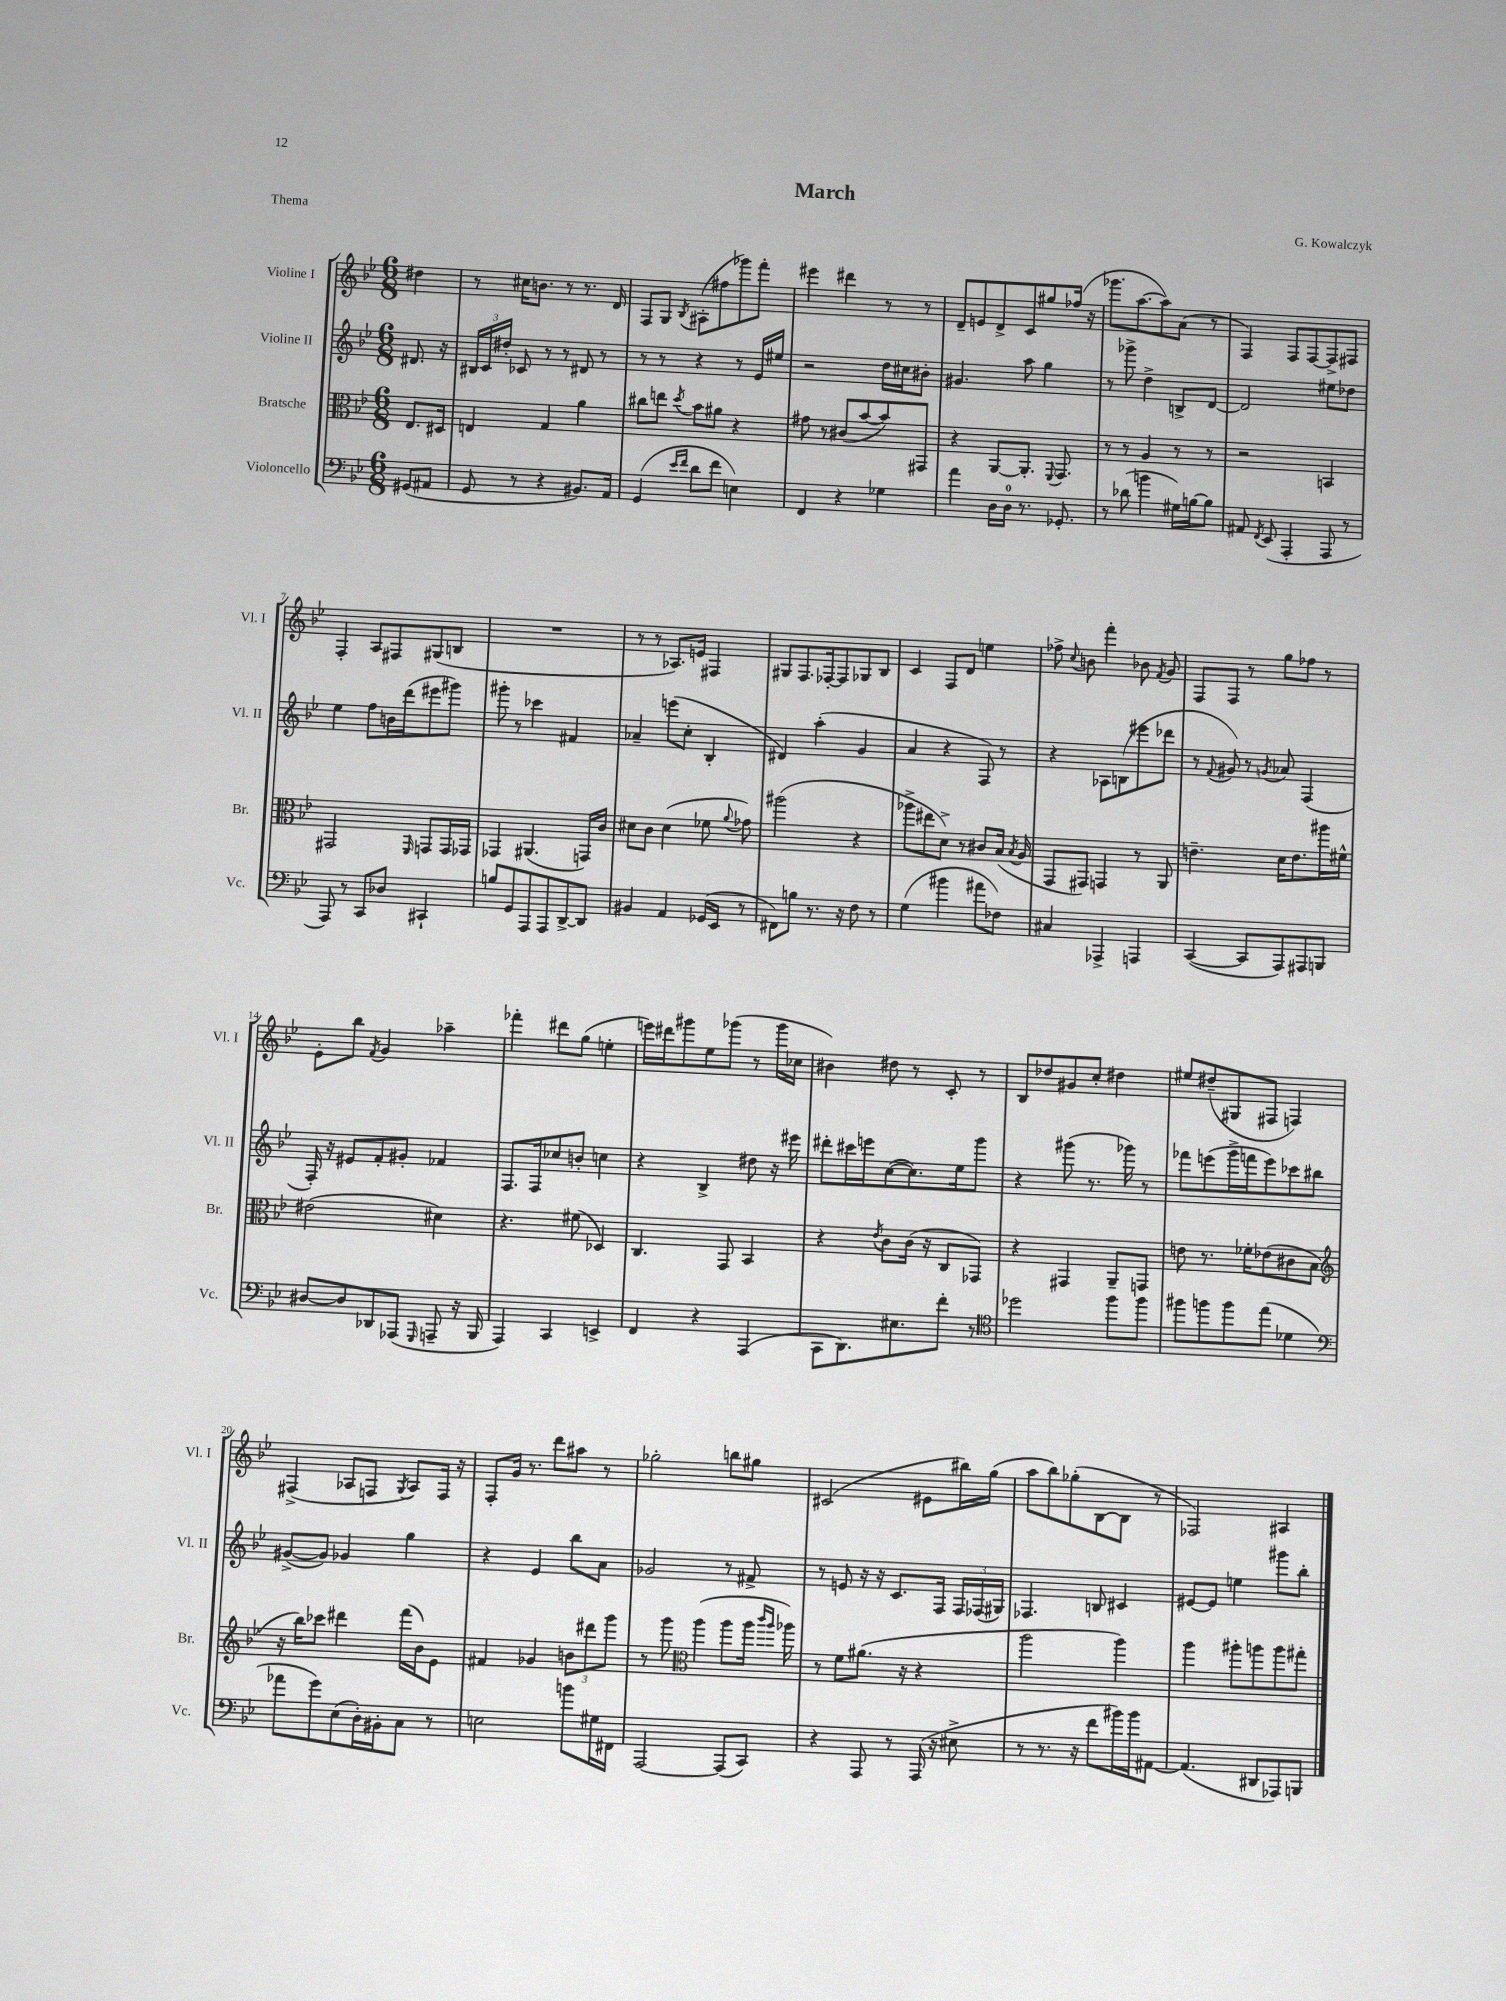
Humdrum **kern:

**kern	**kern	**kern	**kern
*part4	*part3	*part2	*part1
*staff4	*staff3	*staff2	*staff1
*I"Violoncello	*I"Bratsche	*I"Violine II	*I"Violine I
*I'Vc.	*I'Br.	*I'Vl. II	*I'Vl. I
*clefF4	*clefC3	*clefG2	*clefG2
*k[b-e-]	*k[b-e-]	*k[b-e-]	*k[b-e-]
*M6/8	*M6/8	*M6/8	*M6/8
=	=	=	=
(8GG#X/L	8.E-/L	8.d#X/	4dd#X\
8AA#X/J	.	.	.
.	16D#X/Jk	16r	.
=1	=1	=1	=1
8GG/	4En/	24B#X/LL	8r
.	.	24c/	.
.	.	24dd#X'/JJ	.
8r	.	8c-X/	16cc#X\KL
.	.	.	8.bn\J
4r	4G/	8r	.
.	.	8r	8r
8.BB#X/L)	4a\	8d#X/	8.r
.	.	8r	.
16AA/Jk	.	.	16d/
=2	=2	=2	=2
(4GG/	8cc#X\L	8r	8F/L
.	8een\J	8r	8G/J
16qqe-/LL	.	.	.
16qqf/JJ	8qdd/	.	8qB-/
8d\L	8b-\L	4r	(8A#X'\L
8f\J	8a#X\J	.	8ff#X\
4En\)	4r	8r	8ggg-X\)
.	.	16e-/LL	8fff'\J
.	.	16ee#X/JJ	.
=3	=3	=3	=3
4FF/	8g#X\	2r	4eee#X\
.	8r	.	.
4r	(8c#X/L	.	4ddd#X\
.	[8b-/	.	.
4G-X\	8b-/])	16dd\LL	8r
.	.	16cc#X\J	.
.	8GG#X/J	8b#X'\J	8r
=4	=4	=4	=4
4a\	4r	4.g#X/	8d~/L
.	.	.	8en/
16D\LL	[8AA/L	.	8d^/
16D\JJ	.	.	.
8.r	8.AA'/J]	8aa\	8c/
.	.	4gg\	8gg#X/
.	8qqFF/	.	.
8.GG-X'/	8.GG/	.	.
.	.	.	(16ff-X/Jk
.	.	.	16r
=5	=5	=5	=5
8r	8r	8r	8.ggg-X\L
(8d-X\	8r	8ggg-X^\	.
.	.	.	[8.aa\
4bn\	4A/	4dd^\	.
.	.	.	8aa\])
16G#X\LL)	8r	8Bn^/L	(8a\J
[16Bn\J	.	.	.
8B\J]	8r	[8d/J	8r
=6	=6	=6	=6
8AA#X/	2r	2d/]	4F/)
8qFF/	.	.	.
(8EE-/	.	.	.
4AAA'/	.	.	8F/L
.	.	.	[8F/
8AAA/	4BBn/	8ee#X\L	8F^/]
8r	.	8dd-X\J	8F#X/J
!!LO:LB:g=z
=7	=7	=7	=7
8AAA/)	2GG#X/	4ee-\	4F'/
8r	.	.	.
8CC/L	.	8ff\L	8A/L
8D-X/J	.	16bn\L	8F#X/
.	.	(16ddd\J	.
.	16qqFF/	.	.
4CC#X`/	8GGn/L	8eee#X\	(8G#X/
.	16GG/L	8ggg#X\J)	8Bn/J
.	16GG-X/JJ	.	.
=8	=8	=8	=8
8Bn/L	4GG-X/	8ggg#X'\	2.r
8GG/	.	8r	.
8AAA/	(4.AA#X/	4ccc-X\	.
8AAA/	.	.	.
[8DD^/	.	4f#X/	.
8DD/J]	16GGn/LL)	.	.
.	16c/JJ	.	.
=9	=9	=9	=9
4BB#X/	8d#X\L	4a-X~/	8r
.	8c\J	.	8r
4AA/	(4d#\	(8eeen\L	8.A-X/L)
.	.	8cc'\J	.
.	.	.	16en/Jk
(16GG-X/LL	8f-X\	4B-'/	4F#X/
16EE-/JJ	.	.	.
.	8qqa/	.	.
8r	8g-X\)	.	.
=10	=10	=10	=10
8FF#X\L)	(2aa#X\	4d#X/)	8G#X/L
8Bn\J	.	.	8.F/
8.r	.	(4aa'\	.
.	.	.	[16F-X'/k
.	.	.	8F-/]
16r	.	.	.
8F\	4r	4g/	8G-X/
8r	.	.	8B-/J
=11	=11	=11	=11
(4G\	8aa-X^\L	4a/	4c/
.	8ee#X\	.	.
4b#X\	8d^\J)	4r	8F/L
.	8r	.	8d/J
8a#X\L	8c#X/L	8F/)	4een\
8F-X\J)	(16B-/Jk	8r	.
.	8qB-/	.	.
.	16A/	.	.
=12	=12	=12	=12
4C#X/	8GG/L	4r	8ff-X^\
.	.	.	8qqcc/
.	8GG#X/J)	.	8bn\
4AAA-X^/	4GGn/	8A-X\L	4fff'\
.	.	(8Bn\	.
4AAAn/	8r	8eee#X\	8b-X\
.	.	.	8qf/
.	8AA/	8ddd-X\J	8g/
=13	=13	=13	=13
([4CC/	4.en~\	8r	8F/L
.	.	8qqf/	.
.	.	8g#X/)	8F/J
8CC/L]	.	8r	8r
.	.	8qgn/	.
8AAA/)	16d\KL	8a-X/	8gg\L
.	8.e\	.	.
8AAA#X/	.	(4F/	8ff-X\J
8BBBn/J	16aa#X\L	.	8r
.	16f#X^^\JJ	.	.
!!LO:LB:g=z
=14	=14	=14	=14
[8D#X/L	(2e#X\	16F'/)	8e-'\L
.	.	16r	.
8D#/]	.	8e#X/L	8bb-\J
.	.	.	8qf/
8DD-X/	.	8f'/	4g/
(8AAA-X/J	.	8g#X'/J	.
16qqGGG/	.	.	.
8AAAn~/	4d#X\)	4f-X/	4aa-X~\
16r	.	.	.
16BBB-/	.	.	.
=15	=15	=15	=15
4AAA/)	4.r	8.F/L	4fff-X'\
.	.	16F/k	.
4CC/	.	8cc-X/	8ddd#X\L
.	(8f#X\	8bn'/J	(8gg\J
4EEn^/	4D-X/)	4ccn\	4een'\
=16	=16	=16	=16
4FF/	4.C/	4r	16eeen\LL)
.	.	.	16ddd#X\J
.	.	.	8ggg#X\
4r	.	4B-^/	8ee-\
.	8GG/	.	(8ggg-X\J
(4AAA/	4BB-/	8dd#X\	8r
.	.	16r	16ggg-\LL
.	.	16eee#X\	16cc-X\JJ
=17	=17	=17	=17
8CC\L	4r	8ddd#X'\L	4b#X\)
8.DD\)	.	16ccc#X\L	.
.	.	16eeen\J	.
.	8qe-/	.	.
.	8c\L	([8cc\	8dd#X\
8.E#X\	.	.	.
.	(16c\Jk	8.cc\])	8r
.	16r	.	.
8f'\J	8C/L	.	8c'/
.	.	16ee-\k	.
8r	8GG-X/J)	8ggg\J	8r
=18	=18	=18	=18
*clefC4	*	*	*
2dd-X\	4r	4r	8B-/L
.	.	.	8dd-X/
.	4GG#X/	(8ggg#X\	8g#X/
.	.	8.r	8cc'/J
8ff\L	8AA~/L	.	4dd#X\
.	.	16ggg-X\)	.
8ff\J	8GGn/J	8r	.
=19	=19	=19	=19
8ff#X\L	8en\	8fff-X\L	8ee#X/L
8ffn\	8.r	(8eeen\	(8dd#X~/
8ff\	.	16ggg^\L	8G#X/
.	16f-X'\KL	16fffn\J	.
(8ee-\J	(8e-X\	8eee\)	8F#X/J
4d-X\	8c#X\	8ccc-X\	4Fn/)
.	8B-\J	8bb#X\J	.
!!LO:LB:g=z
=20	=20	=20	=20
*clefF4	*clefG2	*	*
8a-X\L	16r	([8g#X^/L	(4F#X^/
.	16bb-\KL)	.	.
8g\)	8ccc-X\J	8g#/J])	.
(8E-\	4ddd#X\	4g-X/	8A-X/L
16D'\L)	.	.	8Fn/J
16BB#X'\J	.	.	.
.	.	.	8qG/
8C\J	(16fff\LL	4gg\	8A-/L)
.	16b-\J)	.	.
8r	8e-\J	.	16F/Jk
.	.	.	16r
=21	=21	=21	=21
2En\	4f#X/	4r	8F'/L
.	.	.	16g/Jk
.	.	.	8.r
.	4g-X/	4e-/	.
.	.	.	8ddd\L
8bn\L	12bn\L	8bb-\L	8aa#X\J
.	12ddd#X\	.	.
16G#X\L	.	8a\J	8r
.	12ggg\J	.	.
16FF#X\JJ	.	.	.
=22	=22	=22	=22
[2AAA/	8r	2g-X/	2gg-X'\
.	8ggg\	.	.
*	*clefC3	*	*
.	(4aa\	.	.
(8AAA/L]	8aa\L	8r	8bbn\L
8CC/J)	16aa\Jk	8f#X^/	8gg#X\J
.	16qqccc/LL	.	.
.	16qqaa/JJ	.	.
.	16aa-X\)	.	.
=23	=23	=23	=23
4r	8r	8r	(2c#X/
.	8f\L	8en/	.
8AAA/	(8.a#X\J	16r	.
.	.	16r	.
8r	.	8.c/L	.
.	16r	.	.
(16AAA/	4r	.	8e#X\L
16r	.	16F/Jk	.
8E#X^\	.	24F/LL	16bb#X\L)
.	.	(24F-X/	.
.	.	.	(16gg\JJ
.	.	24G#X/JJ)	.
=24	=24	=24	=24
8r	2aa\	4.F-X/	8aa\L
8.r	.	.	8bb-\)
.	.	.	(8gg-X'\
16r	.	.	.
8f\L	.	8Bn/	[8B-\
16b#X\L)	4aa\)	4c#X/	8B-\J]
16b#\J	.	.	.
[8AA#X\J	.	.	8r
=25	=25	=25	=25
(4.AA#/]	4aa\	[8e#X/L	2F-X/)
.	.	8e#/J]	.
.	8aa#X'\L	4een\	.
8DD#X/L	8aan\	.	.
8AAA-X/)	8aa\	8ggg#X\L	4A#X/
8BBBn/J	8gg#X'\J	8bb-'\J	.
==	==	==	==
*-	*-	*-	*-
